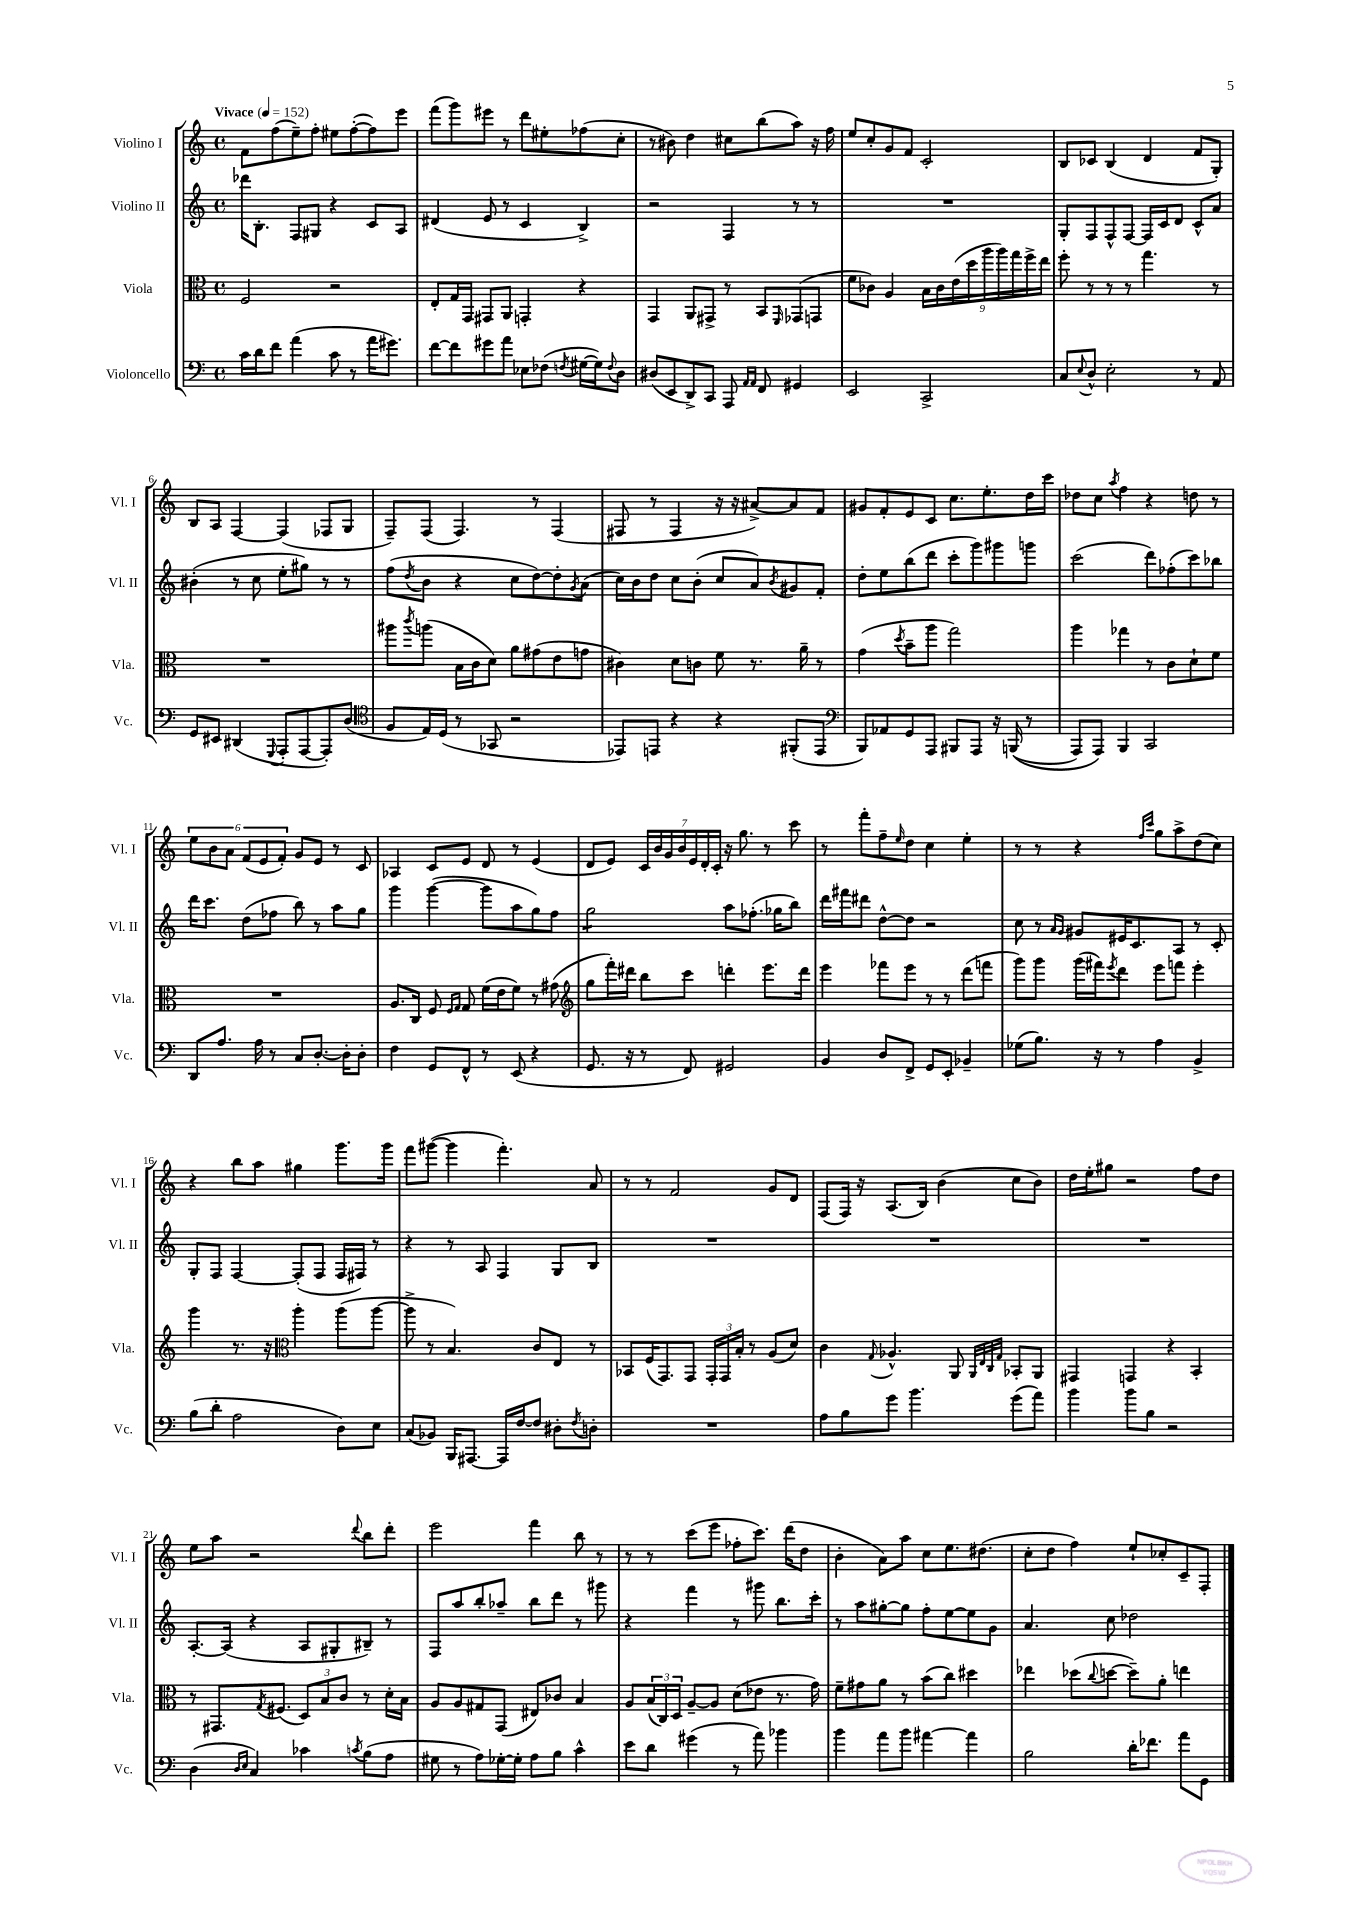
<<
\new StaffGroup <<
\new Staff = "s0" \with { instrumentName = "Violino I" shortInstrumentName = "Vl. I" } {
    \clef treble \key c \major \defaultTimeSignature \time 4/4 \tempo "Vivace" 4 = 152
    f'8 f''8( e''8--) f''8-. eis''8 f''8~-.( f''8) e'''8 |
    f'''8( g'''8) eis'''8 r8 d'''8 eis''8-. fes''8( c''8-. |
    r8 bis'8) d''4 cis''8 b''8( a''8) r16 f''16 |
    e''8 c''8-. g'8 f'8 c'2-. |
    b8 ces'8 b4( d'4 f'8 g8-.) |
    b8 a8 f4~ f4( fes8 g8 |
    f8--) f8( f4.) r8 f4( |
    fis8 r8 fis4 r16 r16 ais'8~->) ais'8 f'8 |
    gis'8 f'8-. e'8 c'8 c''8. e''8.-. d''16 c'''16 |
    des''8 c''8 \acciaccatura { a''8 } f''4 r4 d''8 r8 |
    \tuplet 6/4 { e''8 b'8 a'8 f'8( e'8 f'8-.) } g'8 e'8 r8 c'8 |
    aes4 c'8 e'8 d'8 r8 e'4( |
    d'8 e'8) \tuplet 7/4 { c'16 b'16 g'16 b'16 e'16 d'16-. c'16-. } r16 g''8. r8 c'''8 |
    r8 f'''8-. f''8-- \grace { e''16 } d''8 c''4 e''4-. |
    r8 r8 r4 \grace { f''16 c'''16 } g''8 a''8-> d''8( c''8) |
    r4 b''8 a''8 gis''4 g'''8. g'''16 |
    f'''8 gis'''8~( gis'''4 f'''4.-.) a'8 |
    r8 r8 f'2 g'8 d'8 |
    f8( f16) r16 a8.( b16) b'4( c''8 b'8) |
    d''16 e''16-. gis''8 r2 f''8 d''8 |
    e''8 a''8 r2 \appoggiatura { d'''8 } b''8 d'''8-. |
    e'''2 f'''4 b''8 r8 |
    r8 r8 c'''8( e'''8 fes''8-. c'''8.) d'''16( d''8 |
    b'4-. a'8) a''8 c''8 e''8. dis''8.( |
    c''8-. d''8 f''4) e''8-! ces''8-. c'8-- f8-. \bar "|." |
}
\new Staff = "s1" \with { instrumentName = "Violino II" shortInstrumentName = "Vl. II" } {
    \clef treble \key c \major \defaultTimeSignature \time 4/4
    des'''16 b8.-. f8 gis8 r4 c'8 a8 |
    dis'4( e'8 r8 c'4 b4->) |
    r2 f4 r8 r8 |
    R1 |
    g8-. f8 f8-^ f8~ f16 c'16 d'8 c'8-^ a'8 |
    bis'4-.( r8 c''8 e''8-. gis''8) r8 r8 |
    f''8( \acciaccatura { d''8 } b'8 r4 c''8 d''8~) d''8-. \acciaccatura { g'8 } a'8( |
    c''16) b'16 d''8 c''8 b'8-.( c''8 a'8) \acciaccatura { b'8 } gis'8 f'8-. |
    d''8-. e''8 b''8( d'''8 c'''8-. g'''8) gis'''8 g'''8 |
    c'''2( d'''8) fes''8-.( c'''8) bes''8 |
    d'''16 c'''8. d''8( fes''8 b''8) r8 a''8 g''8 |
    g'''4 g'''4~( g'''8 a''8 g''8) f''8 |
    g''2:8 a''8 fes''8.-.( ges''16 b''8) |
    d'''16 fis'''16 dis'''8 d''8~-^ d''8 r2 |
    c''8 r8 \grace { a'16 g'16 } gis'8 eis'16 c'8. a8 r8 c'8-. |
    g8-. f8 f4~ f8-.( f8 f16 fis16) r8 |
    r4 r8 a8 f4 g8 b8 |
    R1 |
    R1 |
    R1 |
    a8.~-. a16( r4 a8 gis8-. bis8--) r8 |
    f8 a''8 b''8-. aes''8-- b''8 d'''8 r8 gis'''8 |
    r4 f'''4 r8 gis'''8 b''8. c'''16-. |
    r8 a''8 gis''8~-. gis''8 f''8-. e''8~ e''8 g'8 |
    a'4. c''8 des''2 \bar "|." |
}
\new Staff = "s2" \with { instrumentName = "Viola" shortInstrumentName = "Vla." } {
    \clef alto \key c \major \defaultTimeSignature \time 4/4
    f2 r2 |
    e8-. g16 g,16 gis,8 a,8 g,4-. r4 |
    g,4 a,8 gis,8-> r8 b,8 \grace { f,16 } ges,8( g,8 |
    f'8 ces'8) a4 \tuplet 9/8 { b16 ces'16 e'16( d''16 a''16 a''16) g''16 f''16-> e''16 } |
    f''8-. r8 r8 r8 g''4. r8 |
    R1 |
    ais''8 \acciaccatura { c'''8 } a''8( b16 c'16 d'8) a'8 gis'8( e'8 g'8 |
    cis'4) d'8 c'8 f'8 r8. a'16-- r8 |
    g'4( \acciaccatura { d''8 } b'8-- a''8 g''2) |
    a''4 ges''4 r8 c'8 d'8-! f'8 |
    R1 |
    a8. c16 f8 \grace { f16 g16 } g8 f'16( e'16 f'8) r8 gis'8( |
    \clef treble g''8 f'''16-.) dis'''16 b''8 c'''8 d'''4-. e'''8. d'''16 |
    e'''4 fes'''8 e'''8 r8 r8 d'''8( f'''8 |
    g'''8) g'''8 g'''16( fis'''16) \acciaccatura { e'''8 } d'''8 e'''8 f'''8 e'''4-. |
    g'''4 r8. r16 \clef alto a''4-. a''8( a''8~ |
    a''8-> r8 b4.) c'8 e8 r8 |
    bes,8 f16( g,8.) g,8 \tuplet 3/2 { g,16-. g,16 b16-. } r8 a8( d'8) |
    c'4 \appoggiatura { g8 } aes4.-^ a,8 \grace { a,32 e32 c32 g32 } bes,8-. a,8 |
    gis,4 g,4 r4 b,4-. |
    r8 gis,8. \acciaccatura { g8 } fis8.( \tuplet 3/2 { d8) b8 c'8 } r8 d'16-. b16 |
    a8 a8 gis8 g,8( eis8) ces'8 b4 |
    a8 \tuplet 3/2 { b16( c16) d16 } a8~-- a8 d'8( ees'8 r8. g'16) |
    f'8-- gis'8 a'8 r8 b'8( c''8) dis''4 |
    ees''4 des''8( \appoggiatura { c''8 } d''8~ d''8--) a'8-. e''4 \bar "|." |
}
\new Staff = "s3" \with { instrumentName = "Violoncello" shortInstrumentName = "Vc." } {
    \clef bass \key c \major \defaultTimeSignature \time 4/4
    c'16 d'16 f'8 a'4( c'8 r8 a'16 gis'8.) |
    f'8~ f'8 gis'8 a'8 ees8 fes8( \acciaccatura { f8 } gis16~ gis16) \appoggiatura { f8 } d8 |
    dis8( e,8 d,8->) c,8 a,,8 \grace { a,16 a,16 } f,8 gis,4 |
    e,2 c,2-> |
    c8 \appoggiatura { e8 } d8-^ e2-. r8 a,8 |
    g,8 eis,8 dis,4( \appoggiatura { g,,8 } a,,8-. a,,8~ a,,8-.) d8( |
    \clef tenor f8 e16) d16( r8 ges,8 r2 |
    ees,8) e,8 r4 r4 fis,8-.( e,8 |
    \clef bass b,,8) aes,8 g,8 a,,8 bis,,8 a,,8 r16 b,,16(\( r8 |
    a,,8) a,,8\) b,,4 c,2 |
    d,8 a8. a16 r8 c8 d8.~-. d16-. d8-. |
    f4 g,8 f,8-^ r8 e,8( r4 |
    g,8. r16 r8 f,8) gis,2 |
    b,4 d8 f,8-> g,8 e,8-. bes,4-- |
    ges8( b8.) r16 r8 a4 b,4-> |
    b8( d'8-. a2 d8) e8 |
    c8( bes,8) b,,16 ais,,8.~ ais,,16 f16~ f8 dis8-. \acciaccatura { f8 } d8-. |
    R1 |
    a8 b8 g'8 b'4. g'8( a'8) |
    b'4 b'8 b8 r2 |
    d4( \grace { d16 e16 } c4) ces'4 \acciaccatura { c'8 } b8( a8 |
    gis8 r8 a8) ges16~-. ges16-. a8 b8 c'4-^ |
    e'8 d'8 gis'4( r8 a'8) bes'4 |
    b'4 a'8 b'8 ais'4~ ais'4 |
    b2 d'16-. fes'8. a'8 g,8 \bar "|." |
}
>>
>>
